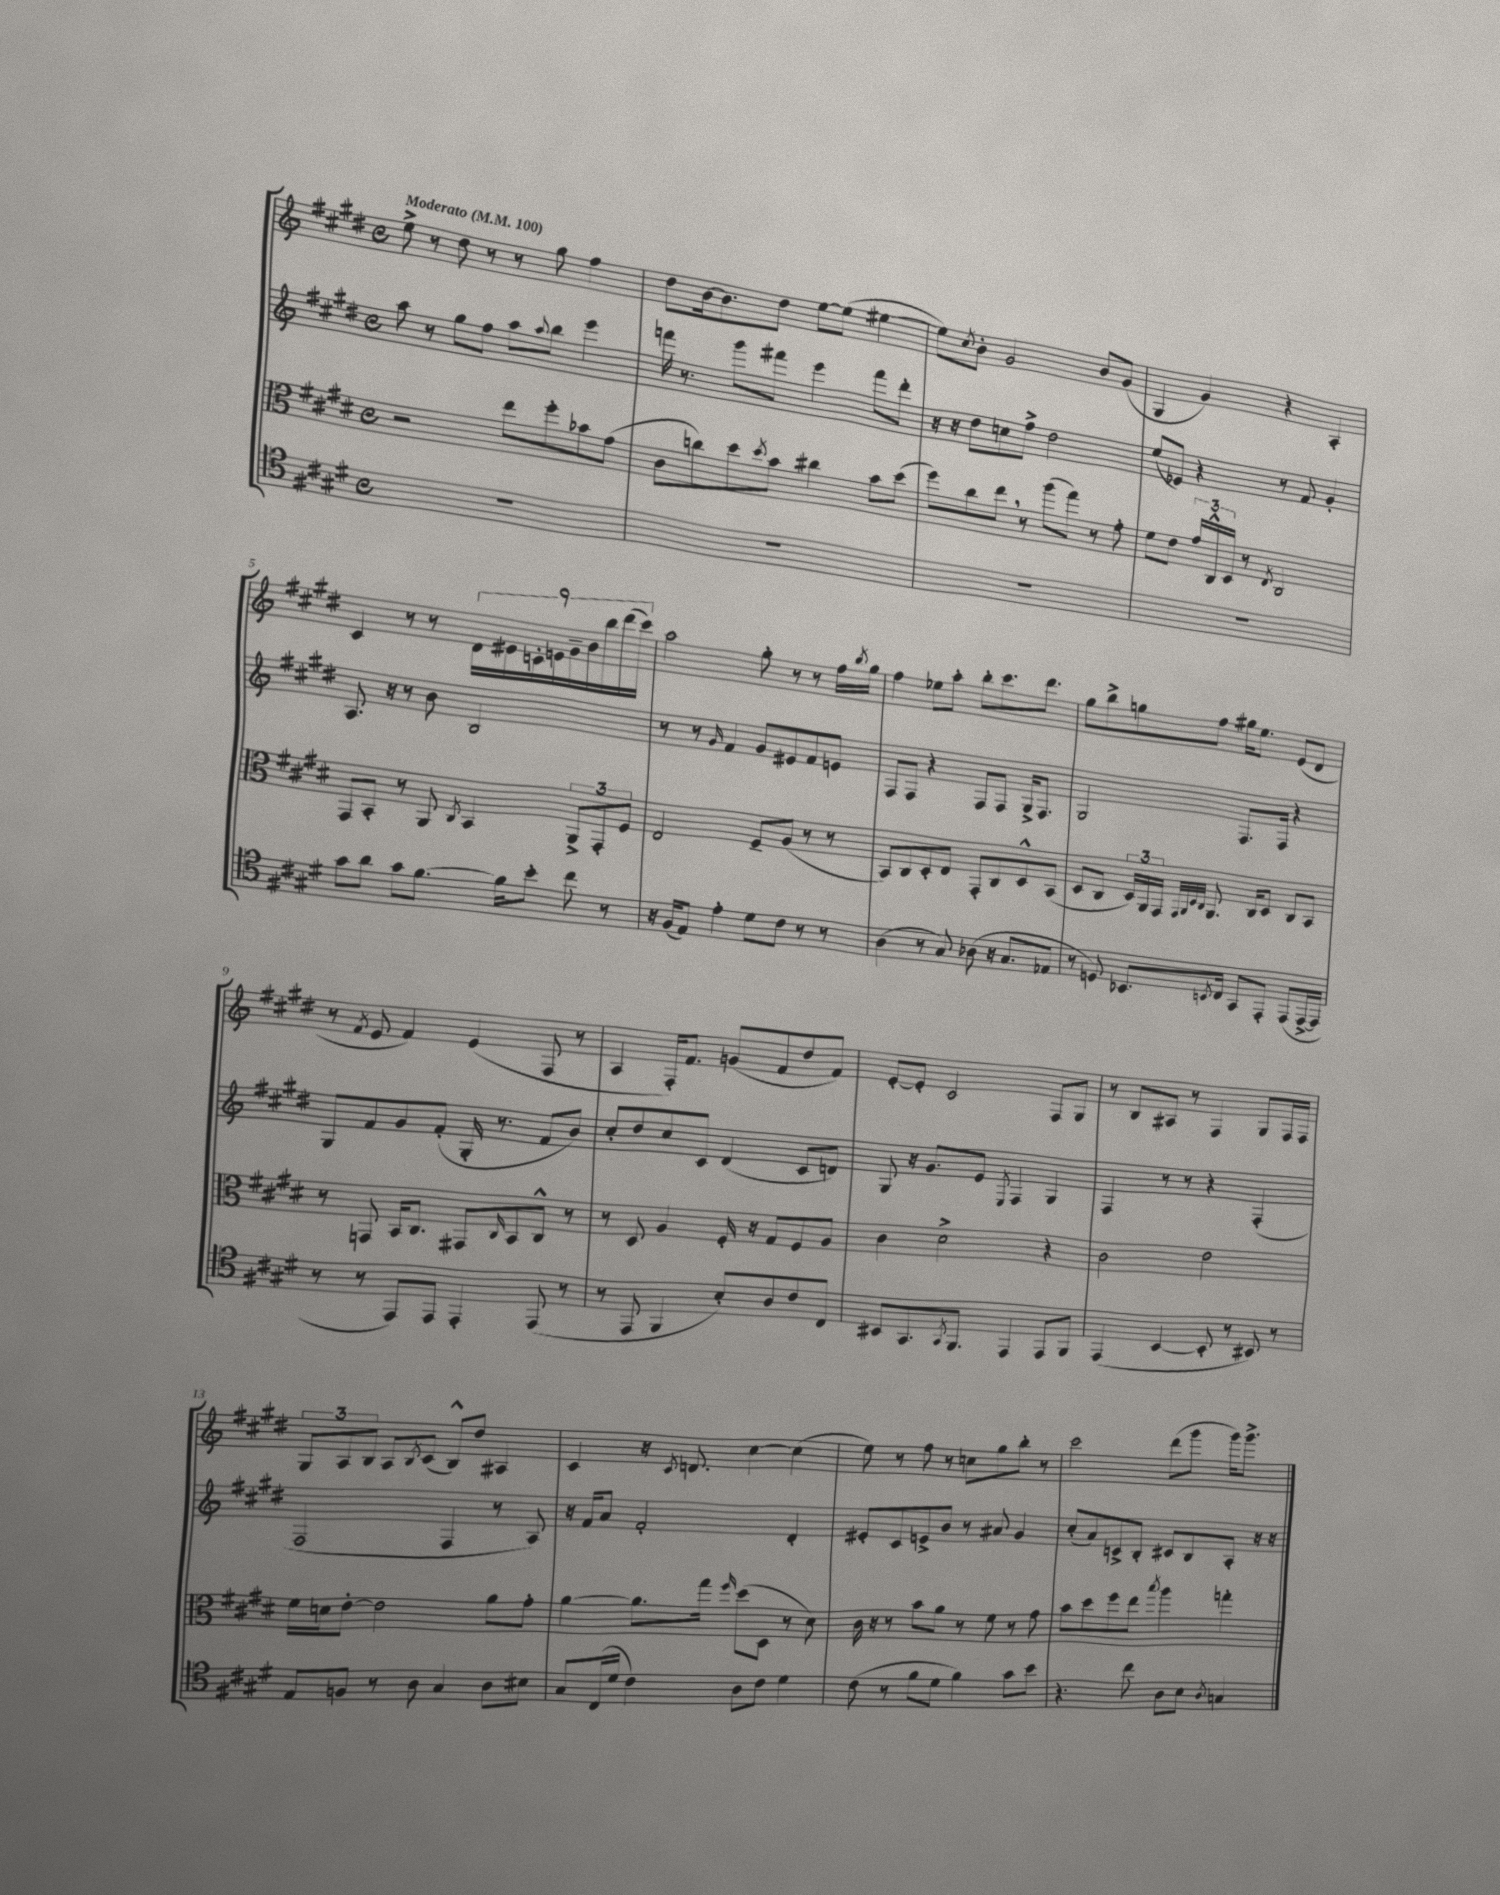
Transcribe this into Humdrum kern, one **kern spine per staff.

**kern	**kern	**kern	**kern
*part4	*part3	*part2	*part1
*staff4	*staff3	*staff2	*staff1
*clefC4	*clefC3	*clefG2	*clefG2
*k[f#c#g#d#]	*k[f#c#g#d#]	*k[f#c#g#d#]	*k[f#c#g#d#]
*M4/4	*M4/4	*M4/4	*M4/4
*met(c)	*met(c)	*met(c)	*met(c)
*MM100	*MM100	*MM100	*MM100
=1	=1	=1	=1
!	!	!	!LO:TX:a:B:t=Moderato
1r	2r	8aa\	8ee^\
.	.	8r	8r
.	.	8gg#\L	8dd#\
.	.	8ff#\J	8r
.	8ee\L	8aa\L	8r
.	.	8qqaa/	.
.	8ff#'\	8bb\J	8gg#\
.	8b-X\	4eee\	4ff#\
.	(8g#\J	.	.
=2	=2	=2	=2
1r	8c#\L	16fffn\	8dd#\L
.	.	8.r	.
.	8ccn\)	.	[16b\k
.	.	.	8.b\]
.	8dd#\	8ggg#\L	.
.	8qdd#/	.	.
.	8b\J	8fff#X\J	8dd#\J
.	4cc#X\	4eee\	[8ee\L
.	.	.	(8ee\J]
.	8b\L	8fff#\L	[4ee#X\
.	(8dd#\J	8ddd#'\J	.
=3	=3	=3	=3
1r	8ff#\L)	16r	8ee#\L])
.	.	16r	.
.	.	.	8qcc#/
.	8cc#\	8dd#\L	8b'\J
.	8ee,\J	8ccn\	2g#/
.	8r	8ff#^\J	.
.	(8aa\L	2dd#\	.
.	8gg#\J)	.	.
.	8r	.	8b/L
.	8g#'\	.	(8g#/J
=4	=4	=4	=4
1r	8f#\L	(8ee/L	4G#/
.	8e\J	8e-X/J)	.
.	24g#/LL	4r	4g#/)
.	24C#^^/	.	.
.	24D#/JJ	.	.
.	8r	.	.
.	8qE/	.	.
.	2C#/	8r	4r
.	.	8f#/	.
.	.	4g#'/	4A'/
!!LO:LB:g=z
=5	=5	=5	=5
8g#\L	8GG#/L	8.A/	4c#/
8a\J	8BB'/J	.	.
.	.	16r	.
8g#\L	8r	8r	8r
[8.f#\J	8AA/	8b\	8r
.	8qC#/	.	.
.	4BB/	2B/	18d#\LL
.	.	.	18e#X\
16f#\KL]	.	.	.
.	.	.	18cn'\
8b'\J	.	.	.
.	.	.	18en\
.	.	.	18g#~\
8cc#\	12AA^/L	.	.
.	.	.	18b\
.	12GG#'/	.	18bb\
8r	.	.	.
.	.	.	(18ddd#\
.	12F#/J	.	.
.	.	.	18ccc#\JJ)
=6	=6	=6	=6
16r	2E/	8r	2aa\
(16F#/KL	.	.	.
8E/J)	.	8r	.
.	.	16qqg#/	.
4e'\	.	4f#/	.
8d#\L	8F#~/L	8g#/L	8gg#'\
8c#\J	(8A/J	8e#X/	8r
8r	8r	8f#/	8r
8r	8r	8en/J	16ff#\LL
.	.	.	8qbb/
.	.	.	16gg#\JJ
=7	=7	=7	=7
(4A\	8BB/L)	8F#/L	4ff#\
.	8C#/	8F#/J	.
8r	8D#'/	4r	8ee-X\L
8G#/)	8E/J	.	8aa'\J
(8A-X\	8GG#'/L	8F#/L	8bb'\L
16r	8C#/	8F#/J	8.ccc#\
8.G#/L	.	.	.
.	8D#^^/	16G#^/KL	.
.	.	8.F#/J	8.ddd#\J
8E-X/J	(8BB/J	.	.
=8	=8	=8	=8
8r	8D#/L	2G#/	8gg#\L
8Dn/)	8C#/J	.	8bb^\
8.BB-X/L	24D#/LL)	.	8ggn\
.	24AA/	.	.
.	24GG#/JJ	.	.
.	32qqGG#/LLL	.	.
.	32qqAA/	.	.
.	32qqD#/	.	.
.	32qqC#/JJJ	.	.
.	8.AA/	.	8ff#\J
8qBBn/	.	.	.
16C#/Jk	.	.	.
8GG#/L	.	8.F#/L	16gg#X\KL
.	16C#/KL	.	8.ee\J
8EE'/J	8D#/J	.	.
.	.	16F#/Jk	.
(8EE/L	8C#/L	4r	(8e/L
[16EE^/L	8BB/J	.	8d#/J
16EE/JJ]	.	.	.
!!LO:LB:g=z
=9	=9	=9	=9
8r	8r	8G#/L	8r
.	.	.	8qf#/
8r	8GGn/	8f#/	8e/
8EE/L)	16BB/KL	8g#/	4f#/)
.	8.C#/J	.	.
8EE/J	.	(8f#'/J	.
4EE'/	8GG#X/L	16G#'/	(4e/
.	.	8.r	.
.	16qqC#/	.	.
.	8BB/	.	.
(8EE/	8C#^^/J	8f#/L	8F#/
8r	8r	8b/J)	8r
=10	=10	=10	=10
8r	8r	8cc#'/L	4A/
8EE/	8D#/	8dd#/	.
4FF#/	4A/	8cc#/	16F#'/KL)
.	.	.	8.f#/J
.	.	8c#/J	.
8B'/L)	16F#'/	(4d#/	(8gn/L
.	16r	.	.
8A/	8G#/L	.	8f#/
8c#/	8F#/	8c#/L	8dd#/
8C#/J	8A/J	8dn/J)	8f#/J)
=11	=11	=11	=11
8BB#X/L	4c#\	8G#/	[8e'/L
8.GG#/	.	16r	8e'/J]
.	.	8.g#/L	.
.	2d#^\	.	2c#/
8qGG#/	.	.	.
8.FF#/J	.	.	.
.	.	8e/J	.
.	.	8qE/	.
4EE/	.	4F#/	.
8EE/L	4r	4G#/	8F#/L
8FF#/J	.	.	8G#/J
=12	=12	=12	=12
(4EE/	2c#\	4F#/	8r
.	.	.	8B/L
[4BB/	.	8r	8A#X/J
.	.	8r	8r
8BB'/]	2e\	4r	4F#/
8r	.	.	.
8BB#X/)	.	(4F#'/	8G#/L
8r	.	.	16F#/L
.	.	.	16F#/JJ
!!LO:LB:g=z
=13	=13	=13	=13
8E/L	16f#\LL	2F#/	12G#/L
.	16dn\J	.	.
.	.	.	12A/
8Fn/J	[8e'\J	.	.
.	.	.	12B/J
8r	2e\]	.	8A/L
.	.	.	8qB/
8A\	.	.	(8c#/J
4G#/	.	4F#/	8B^^/L)
.	.	.	8dd#/J
8A\L	8a\L	8r	4A#X/
8B#X\J	8g#'\J	8A/)	.
=14	=14	=14	=14
8G#/L	[4a\	16r	4c#/
.	.	16f#/KL	.
(16C#/L	.	8a/J	.
16d#/JJ	.	.	.
4c#\)	8.a\L]	2f#'/	16r
.	.	.	8qc#/
.	.	.	8.dn/
.	16gg#\Jk	.	.
.	16qqff#/	.	.
8A\L	(8dd#\L	.	[4cc#\
8c#\J	8D#\J	.	.
4d#\	8r	4d#'/	(4cc#\]
.	8d#\)	.	.
=15	=15	=15	=15
(8c#\	16c#\	8e#X'/L	8ee\)
.	16r	.	.
8r	8r	8c#/	8r
8f#\L	8b\L	8en^/	8ff#\
8d#\J	8a\J	8b/J	8r
4f#\)	8r	8r	8ccn\L
.	8f#\	8a#X/	8gg#\
8g#\L	8r	4g#/	8bb'\J
8b\J	8g#\	.	8r
=16	=16	=16	=16
4.r	8b\L	(8cc#'/L	2ccc#\
.	8dd#\	8a/)	.
.	8ff#\	8cn^/	.
8cc#\	8ee\J	8B'/J	.
.	8qbb/	.	.
8A\L	4aa\	8c#X/L	(8ddd#\L
8B\J	.	8B/	8ggg#\J
8qA/	.	.	.
4Gn/	4ggn'\	8A'/J	16ggg#\KL)
.	.	.	8.ggg#^\J
.	.	16r	.
.	.	16r	.
==	==	==	==
*-	*-	*-	*-
